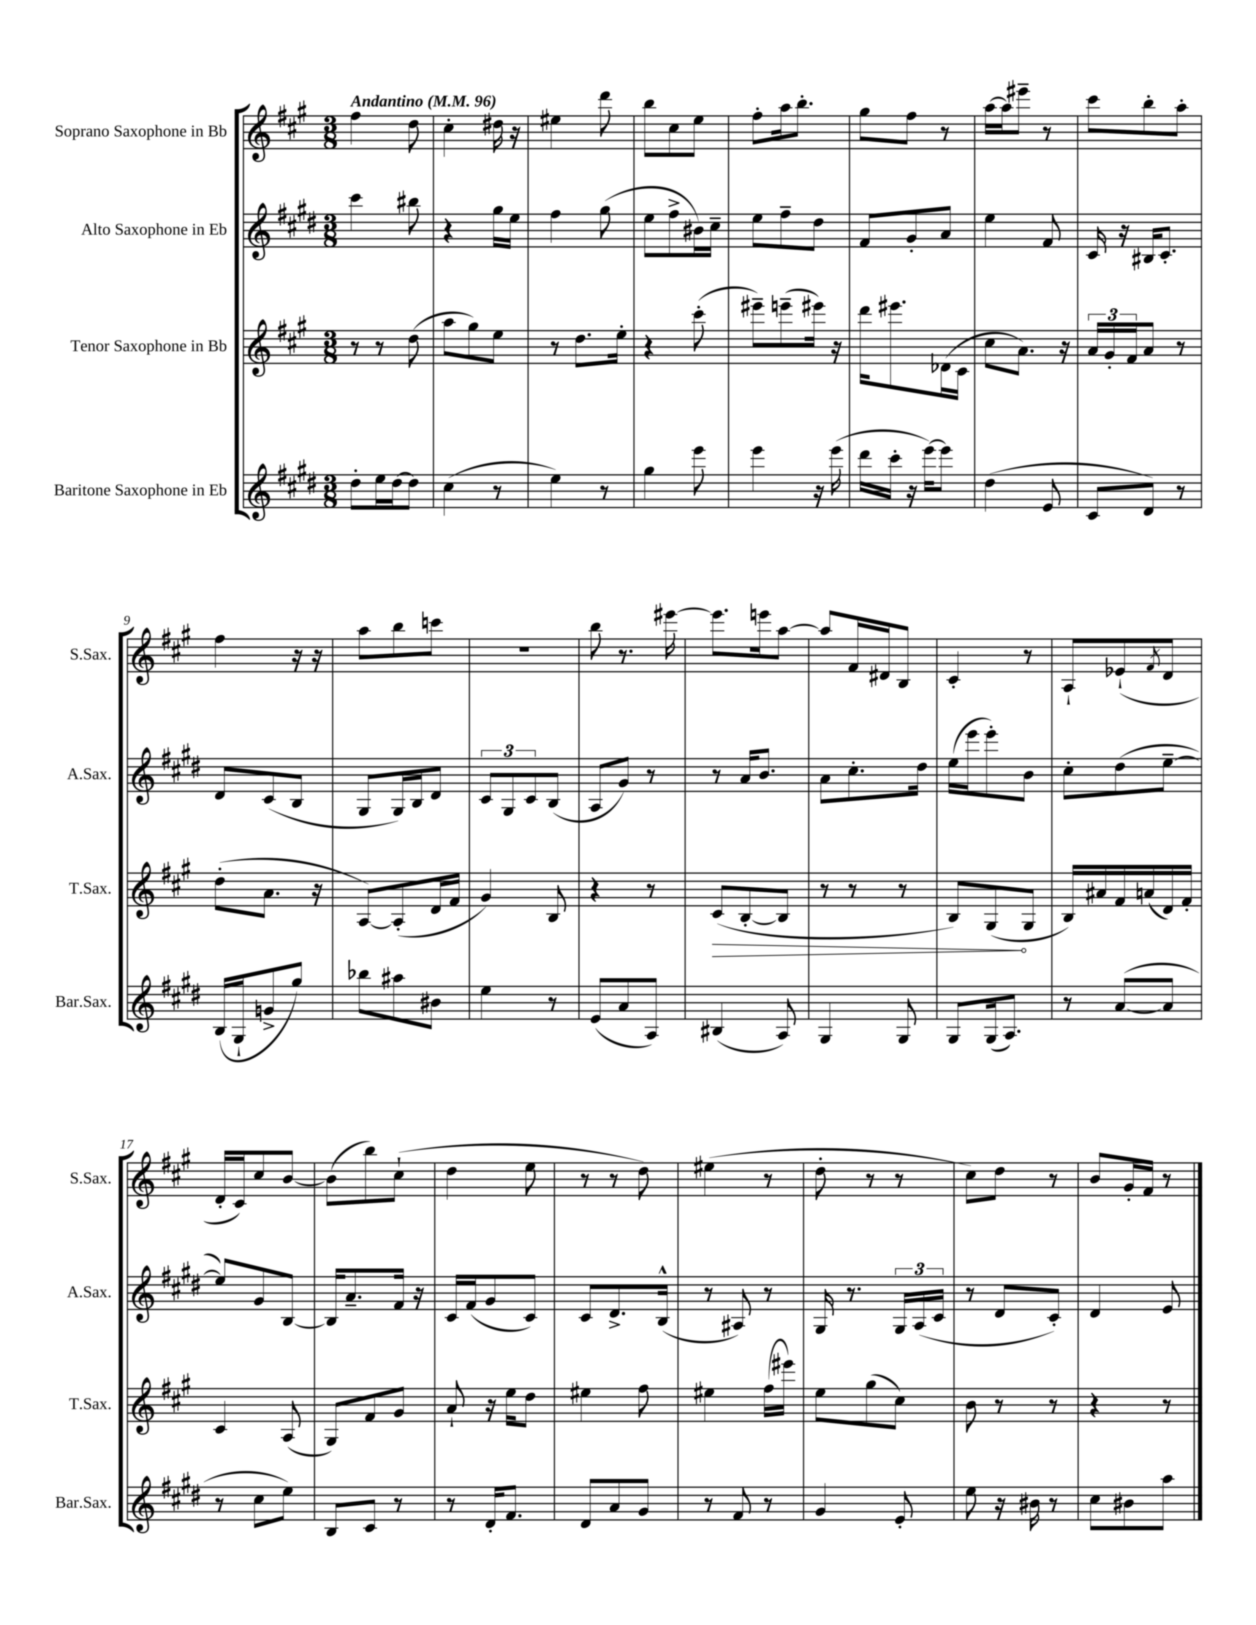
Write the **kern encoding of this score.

**kern	**kern	**kern	**kern
*staff4	*staff3	*staff2	*staff1
*clefG2	*clefG2	*clefG2	*clefG2
*k[f#c#g#d#]	*k[f#c#g#]	*k[f#c#g#d#]	*k[f#c#g#]
*M3/8	*M3/8	*M3/8	*M3/8
*MM96	*MM96	*MM96	*MM96
8dd#'	8r	4ccc#	4ff#
16ee	8r	.	.
[16dd#	.	.	.
8dd#]	(8dd	8bb#	8dd
=	=	=	=
(4cc#	8aa	4r	4cc#'
.	8gg#)	.	.
8r	8ee	16gg#	16dd#
.	.	16ee	16r
=	=	=	=
4ee)	8r	4ff#	4ee#
.	8.dd	.	.
8r	.	(8gg#	8ddd
.	16ee'	.	.
=	=	=	=
4gg#	4r	8ee	8bb
.	.	8ff#^	8cc#
8eee	(8ccc#'	16b#)	8ee
.	.	16cc#~	.
=	=	=	=
4eee	8eee#~)	8ee	8ff#'
.	(8eee~	8ff#~	16aa
.	.	.	8.bb'
16r	16eee#)	8dd#	.
(16eee	16r	.	.
=	=	=	=
16ddd#	16ddd	8f#	8gg#
16ccc#'	8.eee#	.	.
16r	.	8g#'	8ff#
[16eee)	.	.	.
8eee]	(16d-	8a	8r
.	16c#	.	.
=	=	=	=
(4dd#	8cc#	4ee	[16aa
.	.	.	16aa]
.	8.a)	.	8eee#~
8e	.	8f#	8r
.	16r	.	.
=	=	=	=
8c#	24a	16c#	8ccc#
.	24g#'	.	.
.	.	16r	.
.	24f#	.	.
8d#)	8a	16B#	8bb'
.	.	8.c#'	.
8r	8r	.	8aa'
=	=	=	=
(16B	(8dd'	8d#	4ff#
16G#`	.	.	.
8g^	8.a	(8c#	.
8gg#)	.	8B	16r
.	16r	.	16r
=	=	=	=
8bb-	[8A)	8G#	8aa
8aa#	(8A']	16G#)	8bb
.	.	16B	.
8b#	16d	8d#	8ccc
.	16f#	.	.
=	=	=	=
4ee	4g#)	12c#	4.r
.	.	12G#	.
.	.	12c#	.
8r	8B	(8B	.
=	=	=	=
(8e	4r	8A	8bb
8a	.	8g#)	8.r
8A)	8r	8r	.
.	.	.	[16eee#
=	=	=	=
(4B#	(8c#	8r	8.eee#]
.	[8B'	16a	.
.	.	8.b	16eee
8A)	8B]	.	[8aa
=	=	=	=
4G#	8r	8a	8aa]
.	8r	8.cc#'	16f#
.	.	.	16d#
8G#	8r	.	8B
.	.	16dd#	.
=	=	=	=
8G#	8B)	(16ee	4c#'
.	.	16eee	.
(16G#	(8G#	8eee')	.
8.A)	.	.	.
.	8G#	8b	8r
=	=	=	=
8r	16B)	8cc#'	8A`
.	16a#	.	.
([8a	16f#	(8dd#	(8e-`
.	(16a	.	.
.	.	.	8qf#
8a]	16d)	[8ee~	8d
.	16f#'	.	.
=	=	=	=
8r	4c#	8ee])	16d'
.	.	.	16c#)
8cc#	.	8g#	8cc#
8ee)	(8A	[8B	[8b
=	=	=	=
8B	8G#)	16B]	(8b]
.	.	8.a~	.
8c#	8f#	.	8bb)
8r	8g#	16f#	(8cc#`
.	.	16r	.
=	=	=	=
8r	8a`	16c#	4dd
.	.	(16f#	.
16d#'	16r	8g#	.
8.f#	16ee	.	.
.	8dd	8c#)	8ee
=	=	=	=
8d#	4ee#	8c#	8r
8a	.	8.d#^	8r
8g#	8ff#	.	8dd)
.	.	(16B^^	.
=	=	=	=
8r	4ee#	8r	(4ee#
8f#	.	8A#)	.
8r	(16ff#	8r	8r
.	16eee#)	.	.
=	=	=	=
4g#	8ee	16G#	8dd'
.	.	8.r	.
.	(8gg#	.	8r
8e'	8cc#)	24G#	8r
.	.	(24A	.
.	.	24c#	.
=	=	=	=
8ee	8b	8r	8cc#)
16r	8r	8d#	8dd
16b#	.	.	.
8r	8r	8c#')	8r
=	=	=	=
8cc#	4r	4d#	8b
8b#	.	.	16g#'
.	.	.	16f#
8aa	8r	8e	8r
==	==	==	==
*-	*-	*-	*-
